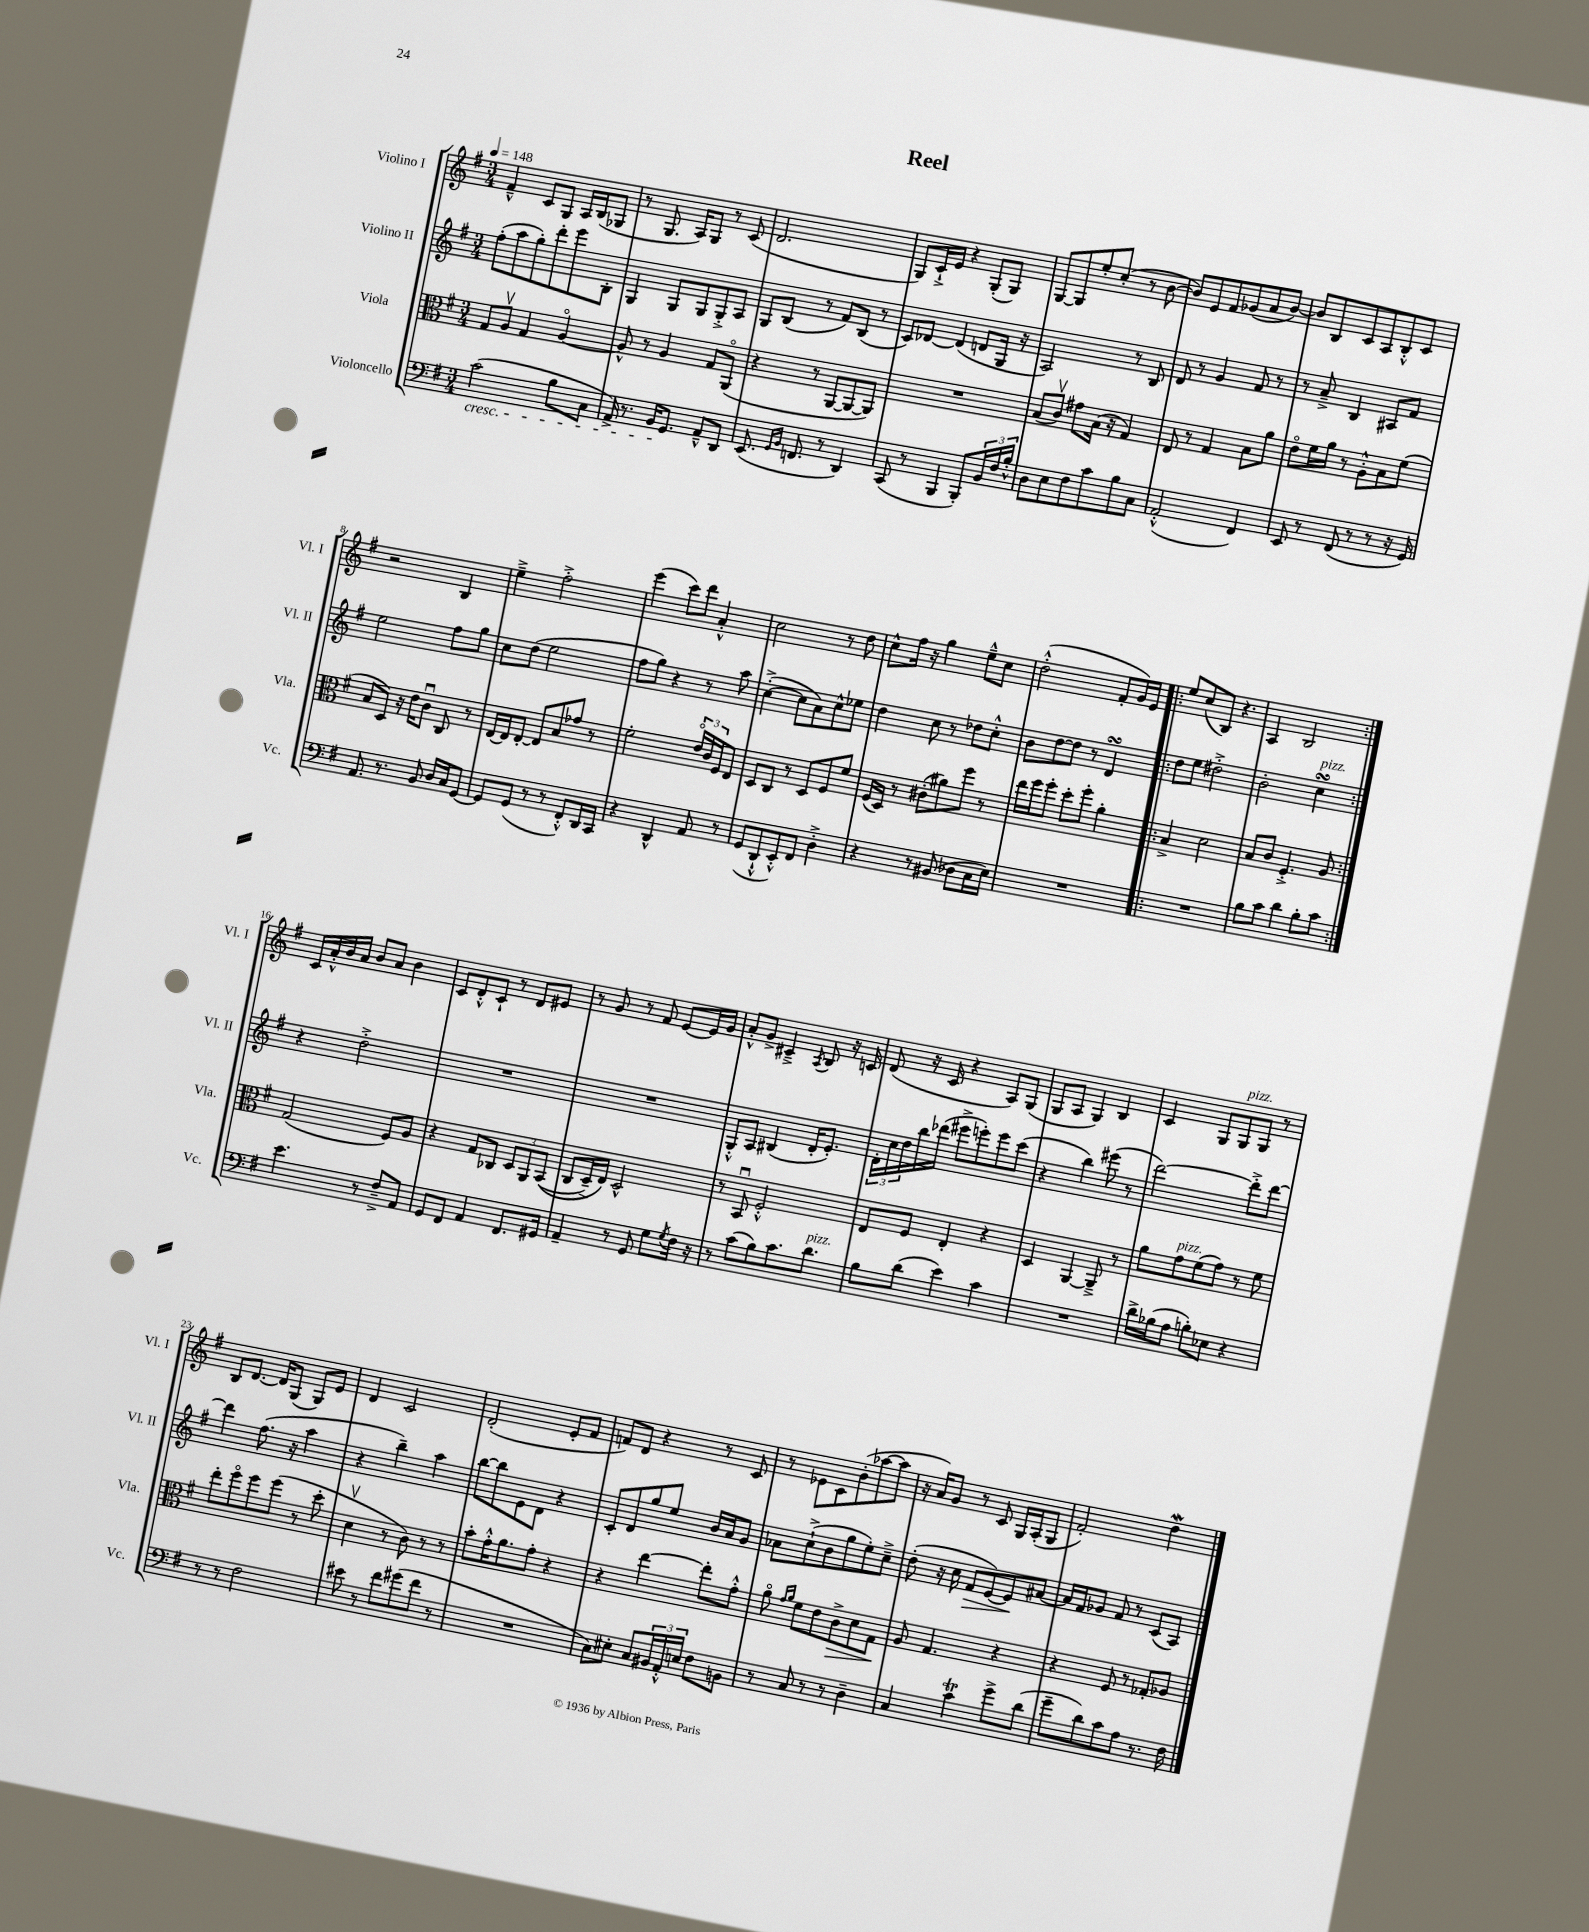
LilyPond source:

\header { title = "Reel" }
<<
\new StaffGroup <<
\new Staff = "s0" \with { instrumentName = "Violino I" shortInstrumentName = "Vl. I" } {
    \clef treble \key g \major \numericTimeSignature \time 3/4 \tempo 4 = 148
    fis'4---^ c'8 g8 a16 b16( ges8 |
    r8 g8. a16) g8 r8 c'8( |
    d'2. |
    g8) c'16-!-> e'16 r4 g8-.( g8) |
    g8~ g8 e''8-. c''8-.( r8 b'8~ |
    b'8) e'8 fis'8 ges'8( a'8 b'8~) |
    b'8 b8 c'8 a8 b8-.-^ c'8 |
    r2 b4 |
    e''4---> fis''2-.-> |
    e'''4( c'''8) d'''8 a'4-.-^ |
    c''2 r8 d''8 |
    c''8-^ fis''16 r16 g''4 e''8---^ c''8 |
    d''2-.-^( fis'8-. g'16) e'16 |
    \repeat volta 2 { e''8 c''8( b8) r4. |
    a4 b2 | }
    c'16 a'16-.-^ b'16 a'16 b'8 a'8 b'4 |
    c'8 d'8-.-^ c'8-! r8 d'8 eis'8 |
    r8 g'8 r8 fis'8 e'8~ e'16 g'16 |
    a'8-.-^ g'8-> cis'4---> \acciaccatura { a8 } b8 r16 c'16 |
    d'8( r16 c'16 r4 a8) g8( |
    g8 a8 g4) b4 |
    c'4 g8 g8^\markup { \italic "pizz." } g8 r8 |
    b8 d'8.~ d'16 g8( g8) e'8 |
    d'4 c'2 |
    d'2-.( e'8-. fis'8 |
    f'8) d'8 r4 r8 c'8 |
    r8 ees'8 c'8 b'8-.( aes''8~ aes''8 |
    r16 a'16) g'8 r8 c'8 g16 a16-.( g8 |
    fis'2-.) d''4\mordent \bar "|." |
}
\new Staff = "s1" \with { instrumentName = "Violino II" shortInstrumentName = "Vl. II" } {
    \clef treble \key g \major \numericTimeSignature \time 3/4
    fis''8-.( a''8 g''8-.) d'''8-. e'''8 b8-. |
    g4 g8 g8 g8-.-> a8 |
    g8 b8( r8 fis'8) b8( r8 |
    c'8) des'8~ des'4( d'8 g16 r16 |
    a2) r8 b8 |
    d'8 r8 g'4 fis'8 r8 |
    r8 a'8---> b4 ais8 fis'8 |
    e''2 fis''8 g''8 |
    c''8 d''8( e''2 |
    fis''8 g''8) r4 r8 a''8 |
    c''4~-.->( c''8 a'8) c''8-^ ees''8 |
    d''4 c''8 r8 des''8 c''8-.-^ |
    b'8 d''8~ d''8 r8 d'4\turn |
    \repeat volta 2 { d''8 e''8 dis''2-.-> |
    b'2-. c''4\turn^\markup { \italic "pizz." } | }
    r4 d''2-.-> |
    R2. |
    R2. |
    g8-.-^ a8 bis4( d'16-. e'8.-.) |
    \tuplet 3/2 { d'16-. c''16 d''16 } b''16 des'''16( eis'''8-> e'''8-.) e'''8 c'''8( |
    r4 b''4) eis'''8( r8 |
    d'''2~) d'''8-.-> d'''8~ |
    d'''4 fis''8.( r16 a''4 |
    r4 b''4--) a''4 |
    b''8~ b''8 e'8 d'8 r4 |
    c'8-. d'8 g''8 e''8 b'16 a'16 g'8 |
    aes'8 c''8-!->( b'8 g''8 e''8-.) c''8---> |
    d''8-.( r16 c''16 fis'8\> e'8~) e'8\! ais'8~ |
    ais'16 fis'16 ges'8 fis'8 r8 c'8( a8) \bar "|." |
}
\new Staff = "s2" \with { instrumentName = "Viola" shortInstrumentName = "Vla." } {
    \clef alto \key g \major \numericTimeSignature \time 3/4
    g8 a8\upbow g4 a4~\flageolet |
    a8-^ r8 a4 g8 a,8\flageolet( |
    r4 r8 a,8~ a,8~ a,8) |
    R2. |
    b8( c'8\upbow) gis'8 b16( r16 g4) |
    e8 r8 g4 b8 a'8 |
    e'8\flageolet fis'16 a'16 r8 a8-.-^ b8 fis'8( |
    b8 d8) r16 e'16 c'8\downbow c8 r8 |
    e16~ e16 e8~-. e8 b8 ges'8 r8 |
    fis'2-. \tuplet 3/2 { e'16\flageolet c'16 fis16 } e8 |
    d8 c8 r8 d8 fis8 fis'8 |
    fis16( d16) r8 cis'8-.( ais'8) fis''8 r8 |
    e''16 fis''16 fis''8-. d''8-. fis''8-. a'4-. |
    \repeat volta 2 { b4-> d'2 |
    b8 c'8 fis4.-.-> a8 | }
    g2( fis8) a8 |
    r4 g8 ces8 \tuplet 3/2 { d8 a,8 b,8(\( } |
    c8 d16--->) e16\) d2-^ |
    r8 b,8\downbow fis2-.-^ |
    e8 fis8 e4-. r4 |
    d4 a,4~ a,8---> r8 |
    a'8 g'8^\markup { \italic "pizz." } fis'8( g'8) r8 fis'8 |
    e''8-. fis''8\flageolet fis''8 fis''8( r8 d''8-. |
    d'4\upbow r8 c'8) r8 r8 |
    b'8-. g'16-.-^ a'8. g'8-. r4 |
    r4 e''4~ e''8-. g'8-.-^ |
    a'8\flageolet \grace { g'16 a'16 } fis'8 e'8 c'8->\> d'8 g8\! |
    a8 g4. r4 |
    r4 fis8 r8 ges8-. aes8 \bar "|." |
}
\new Staff = "s3" \with { instrumentName = "Violoncello" shortInstrumentName = "Vc." } {
    \clef bass \key g \major \numericTimeSignature \time 3/4
    c'2\cresc( b8 c8 |
    a,16->) r8. b,16 g,8.\! a,8---^ d,8 |
    e,8.( \grace { g,16 b,16 } f,8. r8 d,4) |
    c,8( r8 b,,4 b,,8-.) \tuplet 3/2 { b,16 fis16 b16-.-^ } |
    d8 e8 fis8 c'8 b8 c8 |
    a,2-.-^( fis,4) |
    e,8 r8 fis,8( r8 r8 r16 g,16) |
    a,8. r8. b,8 d16 c16 g,8~ |
    g,8 g,8( r8 r8 fis,8-.-^) d,16 c,16 |
    r4 d,4-^ a,8 r8 |
    g,8( d,8-!-^ e,8-.-^) fis,8 d4-.-> |
    r4 r8 bis,8( des8 c16 e16) |
    R2. |
    \repeat volta 2 { R2. |
    b8 c'8 d'4 b8-. c'8 | }
    e'4. r8 fis8---> a,8 |
    g,8 fis,8 a,4 fis,8. gis,16 |
    a,4-- r8 g,8 g8 \acciaccatura { g8 } fis16 r16 |
    r8 c'8( b8) c'8. d'8.^\markup { \italic "pizz." } |
    b8 d'8( e'4) c'4 |
    R2. |
    d'16-> bes16( a8 b8-.) ees8 r4 |
    r8 r8 fis2 |
    eis'8 r8 fis'8 gis'8( fis'8 r8 |
    R2. |
    c8) eis8-. c8 \tuplet 3/2 { bis,16 a,16-.-^ e16 } fis8 b,8 |
    r8 c8 r8 r8 d4-- |
    c4 c'4\trill g'8-> d'8( |
    g'8-- d'8) c'8 a8 r8. fis16 \bar "|." |
}
>>
>>
